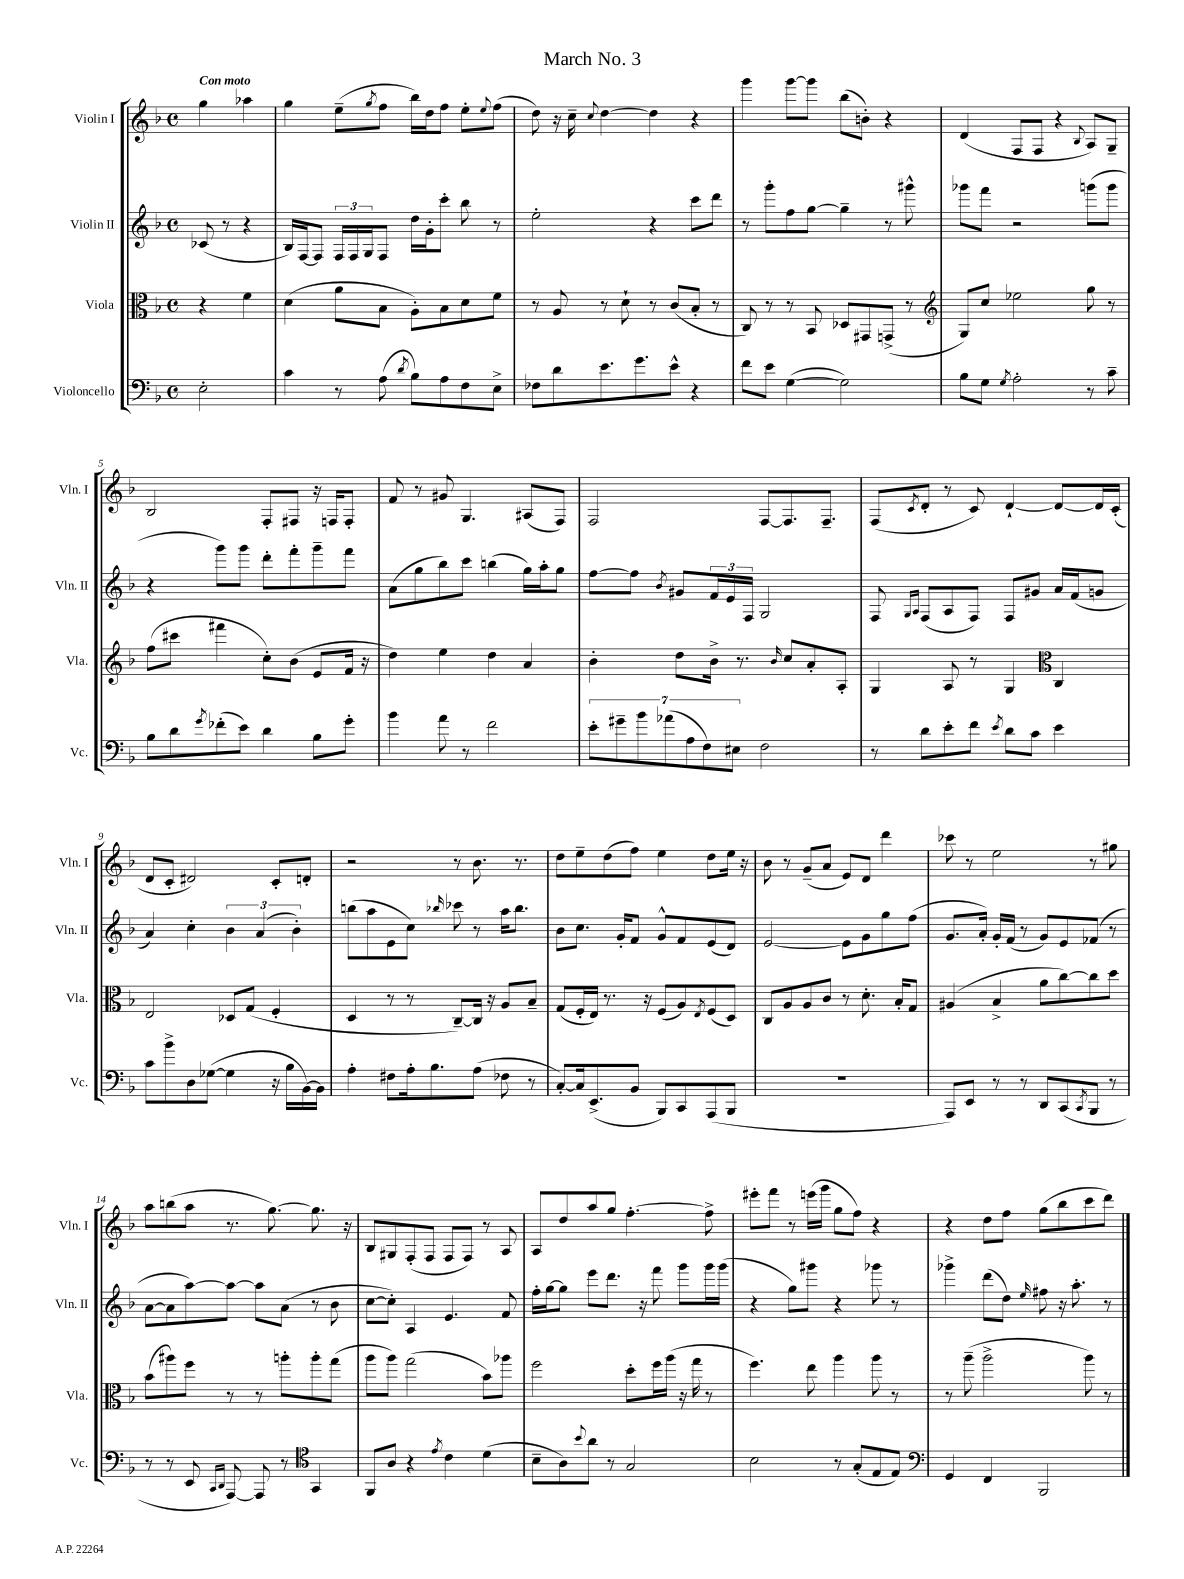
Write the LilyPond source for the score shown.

\header { title = "March No. 3" }
<<
\new StaffGroup <<
\new Staff = "s0" \with { instrumentName = "Violin I" shortInstrumentName = "Vln. I" } {
    \clef treble \key f \major \defaultTimeSignature \time 4/4 \partial 2 \tempo "Con moto"
    g''4 aes''4 |
    g''4 e''8--( \acciaccatura { g''8 } f''8 bes''16) d''16 f''8 e''8-. \appoggiatura { e''8 } f''8( |
    d''8) r16 c''16-- \appoggiatura { c''8 } d''4~ d''4 r4 |
    g'''4 g'''8~ g'''8 bes''8( b'8-.) r4 |
    d'4( f8 f8 r4 \appoggiatura { bes8 } a8) g8-- |
    bes2 f8-. fis8 r16 f16 f8-. |
    f'8 r8 gis'8 g4. ais8( f8) |
    f2 f8~ f8. f8.-- |
    f8( \acciaccatura { c'8 } d'8-. r8 c'8) d'4~-! d'8~ d'16 c'16-.( |
    d'8 c'8-. dis'2) c'8-. d'8-. |
    r2 r8 bes'8. r8. |
    d''8 e''8-- d''8( f''8) e''4 d''8 e''16 r16 |
    bes'8 r8 g'8--( a'8 e'8) d'8 d'''4 |
    ces'''8 r8 e''2 r8 gis''8 |
    a''8 b''8( a''8 r8. g''8.~) g''8. r16 |
    bes8 gis8 f8-.( f8 f8 f8) r8 a8 |
    a8 d''8 a''8 g''8 f''4.~-. f''8-> |
    eis'''8-. f'''8 r8 e'''16( g'''16 g''8 f''8) r4 |
    r4 d''8 f''8 g''8( bes''8 c'''8 d'''8) \bar "|." |
}
\new Staff = "s1" \with { instrumentName = "Violin II" shortInstrumentName = "Vln. II" } {
    \clef treble \key f \major \defaultTimeSignature \time 4/4 \partial 2
    ces'8( r8 r4 |
    bes16) f16~ f8 \tuplet 3/2 { f16 f16 g16 } f8 d''16 g'16-. c'''8-. bes''8 r8 |
    e''2-. r4 c'''8 d'''8 |
    r8 g'''8-. f''8 g''8~ g''4-- r8 gis'''8-^ |
    ges'''8 f'''8 r2 g'''8( g'''8 |
    r4 g'''8) g'''8 d'''8-. f'''8-. g'''8-- f'''8 |
    a'8( g''8 bes''8) c'''8 b''4( g''16) a''16-. g''8 |
    f''8~ f''8 \acciaccatura { bes'8 } gis'8 \tuplet 3/2 { f'16 e'16 f16 } g2 |
    f8 \grace { g16 a16 } f8( a8 f8) f8 gis'8 a'16 f'16( g'8 |
    a'4) c''4-. \tuplet 3/2 { bes'4 a'4( bes'4-.) } |
    b''8( a''8 e'8 c''8) \grace { bes''16 } ces'''8 r8 a''16 bes''8. |
    bes'8 c''8. g'16-. f'8 g'8-^ f'8 e'8( d'8) |
    e'2~ e'8 g'8 g''8 f''8( |
    g'8. a'16-.) g'16-. f'16( r8 g'8) e'8 fes'8( r8 |
    a'8~ a'8 a''8~) a''8~ a''8 a'8( r8 bes'8 |
    c''8~ c''8-.) a4 e'4. f'8 |
    f''16-. g''16~ g''8 e'''8 d'''8. r16 f'''8 g'''8 g'''16 g'''16( |
    r4 g''8) gis'''8 r4 ges'''8 r8 |
    ges'''4-> d'''8( d''8) \grace { e''16 } fis''8 r16 a''8.-. r8 \bar "|." |
}
\new Staff = "s2" \with { instrumentName = "Viola" shortInstrumentName = "Vla." } {
    \clef alto \key f \major \defaultTimeSignature \time 4/4 \partial 2
    r4 f'4 |
    d'4( a'8 bes8 a8-.) bes8 d'8 f'8 |
    r8 a8 r8 d'8-! r8 c'8( bes8-. r8 |
    c8) r8 r8 bes,8 des8 gis,8 g,8->( r8 |
    \clef treble g8) c''8 ees''2 g''8 r8 |
    f''8( cis'''8 fis'''4 c''8-.) bes'8( e'8 f'16 r16 |
    d''4) e''4 d''4 a'4 |
    bes'4-. d''8 bes'16-> r8. \grace { bes'16 } c''8 a'8-. a8-. |
    g4 a8 r8 g4 \clef alto c4 |
    e2 des8 g8( f4-. |
    d4 r8 r8 c8~--) c16 r16 a8 bes8-- |
    g8( f16-. e16) r8. r16 f8( a8) \acciaccatura { e8 } f8( d8) |
    c8 a8 a8 c'8 r8 d'8.-. bes16-. g8 |
    ais4( bes4-> a'8 c''8~) c''8 d''8 |
    bes'8( ais''8) f''8 r8 r8 a''8-. a''8-. g''8( |
    a''8 a''8) g''2( bes'8) aes''8 |
    f''2 d''8-. f''16 a''16( r16 g''16 r8 |
    f''4.) e''8 a''4 a''8 r8 |
    r8 a''8--( a''2-> a''8) r8 \bar "|." |
}
\new Staff = "s3" \with { instrumentName = "Violoncello" shortInstrumentName = "Vc." } {
    \clef bass \key f \major \defaultTimeSignature \time 4/4 \partial 2
    e2-. |
    c'4 r8 a8( \acciaccatura { d'8 } bes8) a8 f8 e8-> |
    fes8 d'8 e'8. g'8. e'8-^ r4 |
    f'8 e'8 g4~( g2) |
    bes8 g8 \acciaccatura { g8 } a2-. r8 c'8-- |
    bes8 d'8 \acciaccatura { g'8 } fes'8-.( e'8) d'4 bes8 g'8-. |
    bes'4 a'8 r8 f'2 |
    \tuplet 7/4 { e'8-. gis'8-- bes'8 aes'8( a8 f8) eis8 } f2 |
    r8 d'8 e'8-. f'8 \acciaccatura { e'8 } d'8 c'8 e'4 |
    c'8 bes'8-> d8 ges8~( ges4 r16 bes16 bes,16~) bes,16 |
    a4-. fis8 a16-. bes8. a8( fes8 r8 |
    c8~-.) c16 e,8.->( bes,8 bes,,8) c,8 a,,8( bes,,8 |
    R1 |
    a,,8) e,8 r8 r8 d,8 c,8( \acciaccatura { c,8 } bes,,8 r8 |
    r8 r8 e,8 \grace { c,16 d,16 } a,,8~) a,,8 r8 \clef tenor g,4 |
    f,8 a8 r4 \acciaccatura { e'8 } c'4 d'4( |
    bes8-- a8) \appoggiatura { bes'8 } a'8 r8 g2 |
    bes2 r8 g8-.( e8 e8) |
    \clef bass g,4 f,4 bes,,2 \bar "|." |
}
>>
>>
